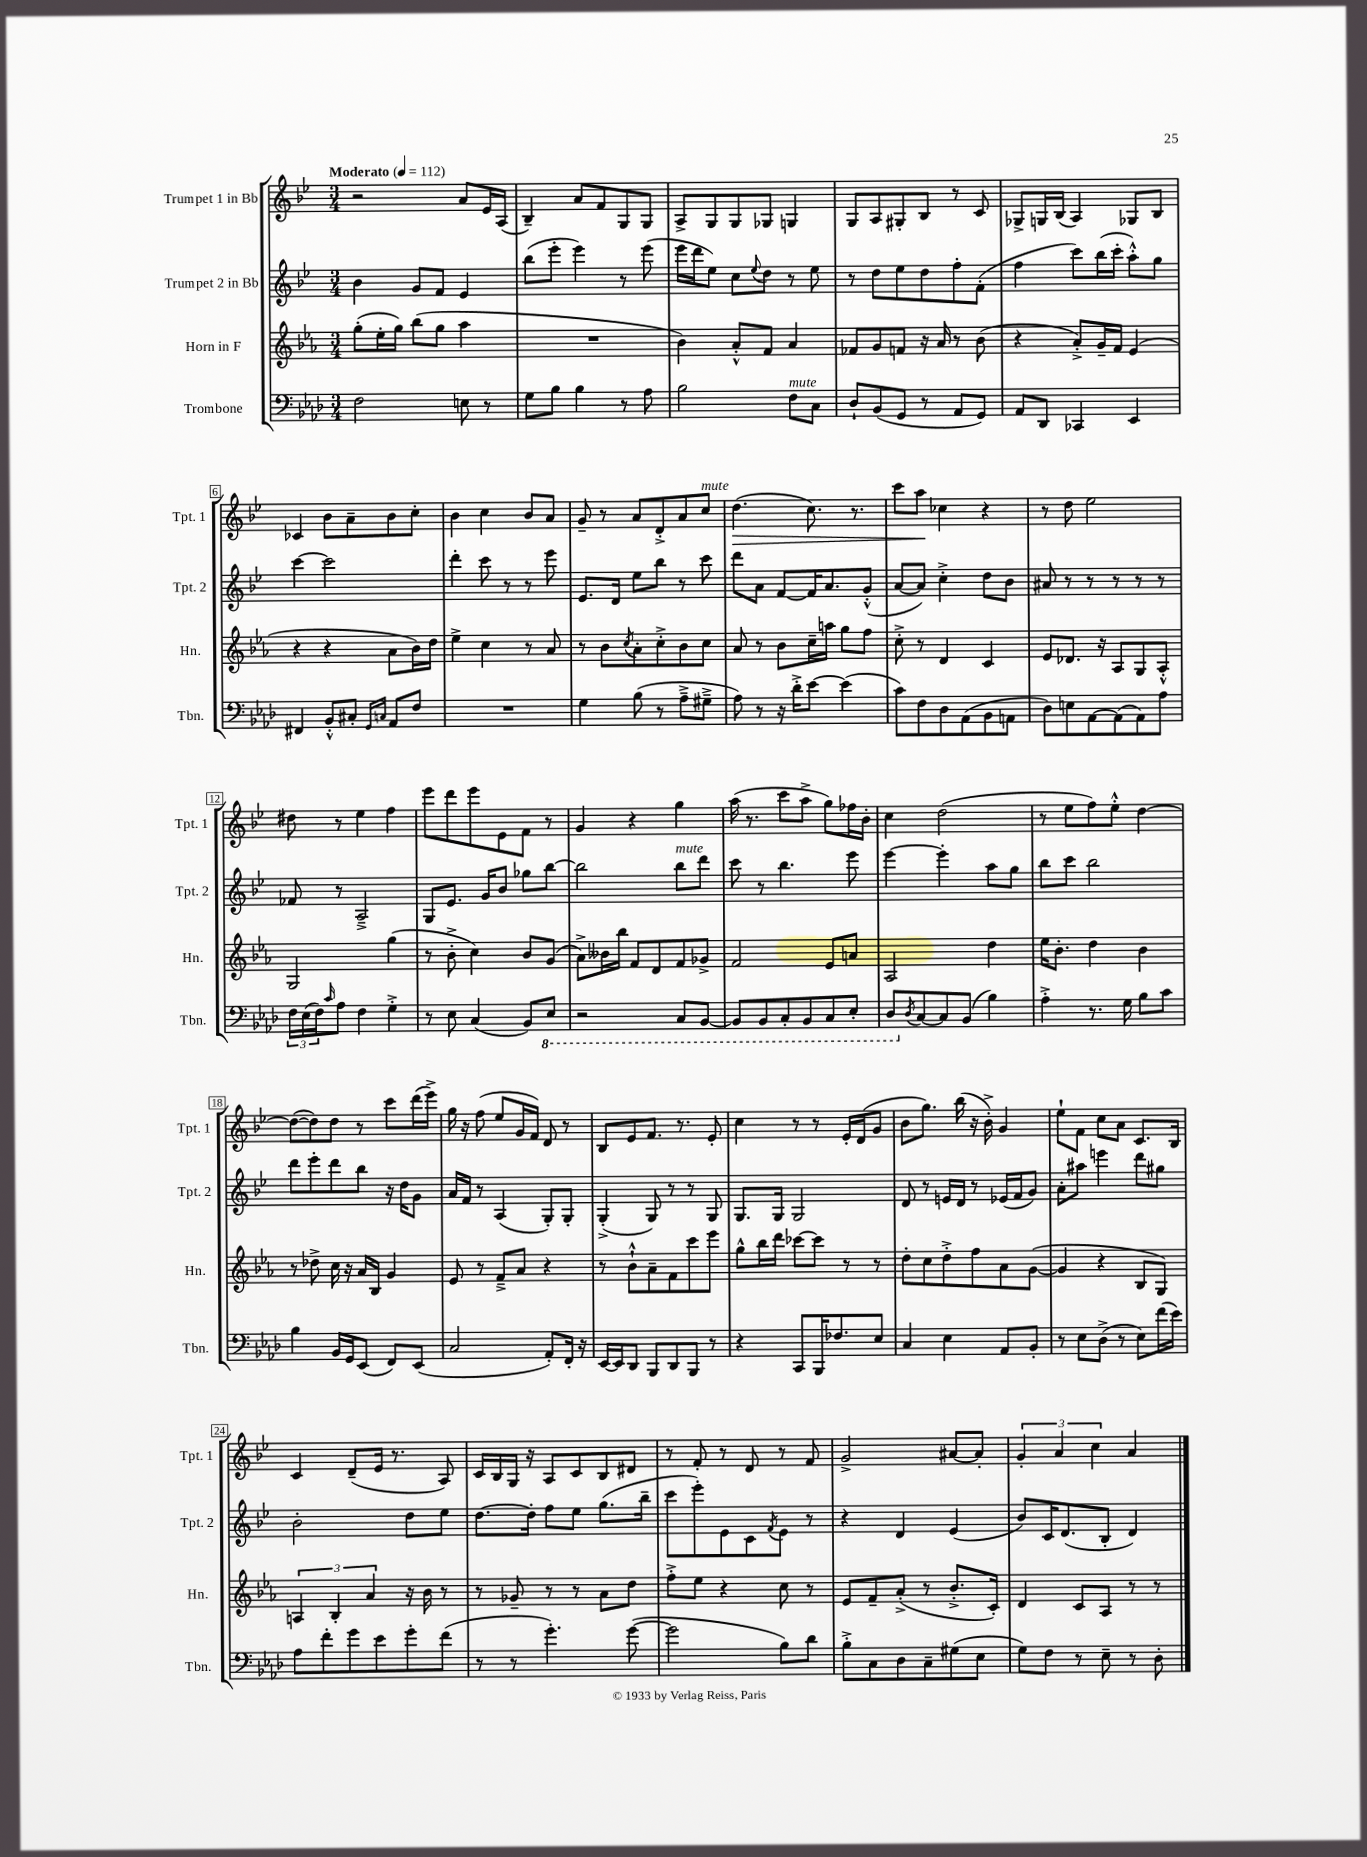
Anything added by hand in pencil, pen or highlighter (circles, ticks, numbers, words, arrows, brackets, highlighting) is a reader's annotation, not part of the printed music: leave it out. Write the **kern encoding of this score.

**kern	**kern	**kern	**kern	**dynam
*part4	*part3	*part2	*part1	*part1
*staff4	*staff3	*staff2	*staff1	*staff1
*I"Trombone	*I"Horn in F	*I"Trumpet 2 in Bb	*I"Trumpet 1 in Bb	*
*I'Tbn.	*I'Hn.	*I'Tpt. 2	*I'Tpt. 1	*
*clefF4	*clefG2	*clefG2	*clefG2	*
*k[b-e-a-d-]	*k[b-e-a-]	*k[b-e-]	*k[b-e-]	*
*M3/4	*M3/4	*M3/4	*M3/4	*
*MM112	*MM112	*MM112	*MM112	*
=1	=1	=1	=1	=1
!	!	!	!LO:TX:a:B:t=Moderato	!
2F\	(8gg'\L	4b-\	2r	.
.	16ee-'\L	.	.	.
.	16gg\JJ)	.	.	.
.	(8bb-\L	8g/L	.	.
.	8gg\J	8f/J	.	.
8En\	4aa-\	4e-/	8a/L	.
8r	.	.	16e-/L	.
.	.	.	(16A/JJ	.
=2	=2	=2	=2	=2
8G\L	2.r	(8bb-\L	4B-~/)	.
8B-\J	.	8eee-'\J	.	.
4B-\	.	4eee-\)	8a/L	.
.	.	.	8f/	.
8r	.	8r	8G/	.
8A-\	.	(8eee-\	8G/J	.
=3	=3	=3	=3	=3
2B-\	4b-\)	16eee-\LL	8A^/L	.
.	.	16ddd\J	.	.
.	.	8ee-\J)	8G/	.
.	8a-'^^/L	8cc\L	8G/	.
.	.	8qqee-/	.	.
.	8f/J	8dd\J	8G-X/J	.
!LO:TX:a:i:t=mute	!	!	!	!
8F\L	4a-/	8r	4Gn/	.
8C\J	.	8ee-\	.	.
=4	=4	=4	=4	=4
8D-`/L	8f-X/L	8r	8G/L	.
(8BB-/	8g/	8dd\L	8A/	.
8GG/J	8fn/J	8ee-\	8G#X'/	.
8r	16r	8dd\	8B-/J	.
.	16a-/	.	.	.
8AA-/L	8r	8ff'\	8r	.
8GG/J)	(8b-\	(8f'\J	8c/	.
=5	=5	=5	=5	=5
8AA-/L	4r	4ff\	8G-X^/L	.
8DD-/J	.	.	16Gn/L	.
.	.	.	(16B-/JJ	.
4CC-X/	8a-'^/L)	8ccc\L)	4A/)	.
.	16g~/L	(16bb-\L	.	.
.	16f/JJ	16ccc'\JJ	.	.
4EE-/	(4e-/	8aa'^^\L)	8G-X/L	.
.	.	8gg\J	8B-/J	.
!!LO:LB:g=z
=6	=6	=6	=6	=6
4FF#X/	4r	[4ccc\	4c-X/	.
8BB-'^^/L	4r	2ccc\]	8b-\L	.
8C#X'/J	.	.	8a~\	.
16qqGG/LL	.	.	.	.
16qqCn/JJ	.	.	.	.
8AA-/L	8a-\L	.	8b-\	.
8F/J	16b-\L)	.	8cc'\J	.
.	16dd\JJ	.	.	.
=7	=7	=7	=7	=7
2.r	4ee-^\	4ddd'\	4b-\	.
.	4cc\	8ccc\	4cc\	.
.	.	8r	.	.
.	8r	8r	8b-/L	.
.	8a-/	8eee-\	8a/J	.
=8	=8	=8	=8	=8
4G\	8r	8.e-/L	8g~/	.
.	8b-\L	.	8r	.
.	.	16d/Jk	.	.
.	8qcc/	.	.	.
(8B-\	8a-'\	8ee-\L	8a/L	.
8r	8cc'^\	8bb-\J	8d'^/	.
8A-~^\L	8b-\	8r	8a/	.
!	!	!	!LO:TX:a:i:t=mute	!
8G#X~^\J	8cc\J	8ccc\	8cc/J	.
=9	=9	=9	=9	=9
!	!	!	!	!LO:HP:b
8A-\)	8a-/	8ddd\L	(4.dd\	>
8r	8r	8a\J	.	.
16r	8b-\L	[8f/L	.	.
16d-'^\KL	.	.	.	.
[8e-\J	16cc~\L	16f/K]	8.cc\)	.
.	16aan\JJ	8.a/	.	.
(4e-\]	8gg\L	.	.	.
.	.	.	8.r	.
.	8ff\J	(8g'^^/J	.	.
=10	=10	=10	=10	=10
8c\L)	8cc'^\	[8a/L	8ccc\L	.
8F\	8r	8a/J])	8aa\J	.
8D-\	4d/	4cc'^\	4cc-X\	]
(8AA-\	.	.	.	.
8BB-\	4c/	8dd\L	4r	.
8AAn\J	.	8b-\J	.	.
=11	=11	=11	=11	=11
8D-\L)	8e-/L	8a#X/	8r	.
8En\	8.d-X/J	8r	8dd\	.
[8AA-\	.	8r	2ee-\	.
.	16r	.	.	.
(8AA-\]	8A-/L	8r	.	.
8AA-\)	8G/	8r	.	.
8A-\J	8A-'^^/J	8r	.	.
!!LO:LB:g=z
=12	=12	=12	=12	=12
24F\LL	2G/	8f-X/	8dd#X\	.
(24E-\	.	.	.	.
24F\J)	.	.	.	.
16qqc/	.	.	.	.
8A-\J	.	8r	8r	.
4F\	.	2A~^/	4ee-\	.
4G'^\	(4gg\	.	4ff\	.
=13	=13	=13	=13	=13
8r	8r	8G/L	8eee-\L	.
8E-\	8b-'^\	8.e-/J	8ddd\	.
(4C/	4cc\)	.	8eee-\	.
.	.	16g/KL	.	.
.	.	8b-/J	8e-\	.
8BB-/L)	8b-/L	8gg-X\L	8f\J	.
*8ba	*	*	*	*
8EE-/J	(8g/J	[8bb-\J	8r	.
=14	=14	=14	=14	=14
2r	8a-^\L)	2bb-\]	4g/	.
.	16b--X\L	.	.	.
.	16bb-\JJ	.	.	.
.	8f/L	.	4r	.
.	8d/	.	.	.
!	!	!LO:TX:a:i:t=mute	!	!
8CC/L	8f/	8bb-\L	4gg\	.
[8BBB-/J	8g-X^/J	8ddd\J	.	.
=15	=15	=15	=15	=15
8BBB-/L]	2f/	8ccc\	(16aa\	.
.	.	.	8.r	.
8BBB-/	.	8r	.	.
8CC'/	.	4.bb-\	8ccc\L	.
8BBB-/	.	.	8aa^\J	.
8CC/	8e-/L	.	8gg\L)	.
8EE-'/J	8an/J	8eee-\	16ff-X\L	.
.	.	.	16b-'\JJ	.
=16	=16	=16	=16	=16
8DD-/L	2A-/	[4eee-\	4cc\	.
*X8ba	*	*	*	*
8qD-/	.	.	.	.
[8C/	.	.	.	.
8C/]	.	4eee-'\]	(2dd\	.
(8BB-/J	.	.	.	.
4B-\)	4dd\	8aa\L	.	.
.	.	8gg\J	.	.
=17	=17	=17	=17	=17
4A-'^\	16ee-\KL	8bb-\L	8r	.
.	8.b-'\J	.	.	.
.	.	8ccc\J	8ee-\L	.
8.r	4dd\	2bb-\	8ff\)	.
.	.	.	8ee-'^^\J	.
16G\	.	.	.	.
8B-\L	4b-\	.	[4dd\	.
8c\J	.	.	.	.
!!LO:LB:g=z
=18	=18	=18	=18	=18
4B-\	8r	8ddd\L	(8dd\L_	.
.	8dd-X^\	8eee-'\	8dd\])	.
16BB-/LL	16cc\	8ddd\	8dd\J	.
16GG/J	16r	.	.	.
(8EE-/J	16a-/LL	8bb-\J	8r	.
.	16B-/JJ	.	.	.
8FF/L)	4g/	16r	8ccc\L	.
.	.	16dd\KL	.	.
(8EE-/J	.	8g\J	(16ddd\L	.
.	.	.	16eee-^\JJ)	.
=19	=19	=19	=19	=19
2C/	8e-/	16a/LL	16gg\	.
.	.	16f/JJ	16r	.
.	8r	8r	(8ff\	.
.	8f~^/L	(4A/	8ee-/L	.
.	8a-/J	.	16g/L	.
.	.	.	16f/JJ)	.
8AA-'/L)	4r	8G'/L)	8d/	.
16FF'/Jk	.	8G'/J	8r	.
16r	.	.	.	.
=20	=20	=20	=20	=20
[16EE-/LL	8r	(4G'^/	8B-/L	.
16EE-/J]	.	.	.	.
8DD-/J	8b-`^^\L	.	8e-/	.
8BBB-/L	8a-~\	8G/)	8.f/J	.
8DD-/	8f\	8r	.	.
.	.	.	8.r	.
8BBB-/J	8ccc\	8r	.	.
8r	8eee-\J	8G/	8e-'/	.
=21	=21	=21	=21	=21
4r	8gg^^\L	8.G/L	4cc\	.
.	16bb-\L	.	.	.
.	16ddd\JJ	16G/Jk	.	.
8CC/L	[8ccc-X\L	2G/	8r	.
16BBB-/K	8ccc-\J]	.	8r	.
8.F-X/	.	.	.	.
.	8r	.	16e-'/LL	.
.	.	.	(16d/J	.
8E-/J	8r	.	8g/J	.
=22	=22	=22	=22	=22
4C/	8dd'\L	8d/	8b-\L	.
.	8cc\	8r	8.gg\J)	.
4E-\	8dd'^\	16en/LL	.	.
.	.	16d/JJ	(16bb-\	.
.	8ff\	8r	16r	.
.	.	.	16b-'^\)	.
8AA-/L	8a-\	(16e-X/LL	4g/	.
.	.	16f/J	.	.
8BB-'/J	([8g\J	8g/J)	.	.
=23	=23	=23	=23	=23
8r	4g/]	8a'\L	8ee-`\L	.
8E-\L	.	8aa#X\J	8f\J	.
(8D-^\J	4r	4eeen\	8cc\L	.
8r	.	.	8a\J	.
8E-\L)	8B-/L	8ddd\L	8.c/L	.
(16f\L	8G/J)	8gg#X\J	.	.
16e-\JJ)	.	.	16B-/Jk	.
!!LO:LB:g=z
=24	=24	=24	=24	=24
8A-\L	6An/	2b-'\	4c/	.
8f'\	.	.	.	.
.	6B-'/	.	.	.
8g\	.	.	(8d~/L	.
.	6a-/	.	.	.
8e-\	.	.	16e-/Jk	.
.	.	.	8.r	.
8g'\	16r	8dd\L	.	.
.	16b-\	.	.	.
(8f\J	8r	8ee-\J	8A/)	.
=25	=25	=25	=25	=25
8r	8r	[8.dd\L	16c/LL	.
.	.	.	16B-/	.
8r	8g-X~/	.	16G/JJ	.
.	.	16dd'\Jk]	16r	.
4.g'\)	8r	8ff\L	8A/L	.
.	8r	8ee-\J	8c/	.
.	8a-\L	(8.gg\L	8B-/	.
([8g\	8dd\J	.	8d#X/J	.
.	.	16bb-~\Jk	.	.
=26	=26	=26	=26	=26
2g\]	8ff'^\L	8ccc\L	8r	.
.	8ee-\J	8eee-'\)	8f'/	.
.	4r	8e-\	8r	.
.	.	8c\	8d/	.
.	.	8qf/	.	.
8B-\L)	8cc\	8e-\J	8r	.
8d-\J	8r	8r	8f/	.
=27	=27	=27	=27	=27
8B-'^\L	8e-/L	4r	2g^/	.
8C\	8f~/	.	.	.
8D-\	(8a-'^/J	4d/	.	.
8C~\	8r	.	.	.
(8G#X\	8.b-'^/L	(4e-/	[8a#X/L	.
8E-\J	.	.	8a#'/J]	.
.	16c'/Jk)	.	.	.
=28	=28	=28	=28	=28
8G\L)	4d/	8b-/L)	6g'/	.
8F\J	.	16c/K	.	.
.	.	.	6a/	.
.	.	(8.d/	.	.
8r	8c/L	.	.	.
.	.	.	6cc\	.
8E-~\	8A-/J	8B-'/J	.	.
8r	8r	4d/)	4a/	.
8D-'\	8r	.	.	.
==	==	==	==	==
*-	*-	*-	*-	*-
